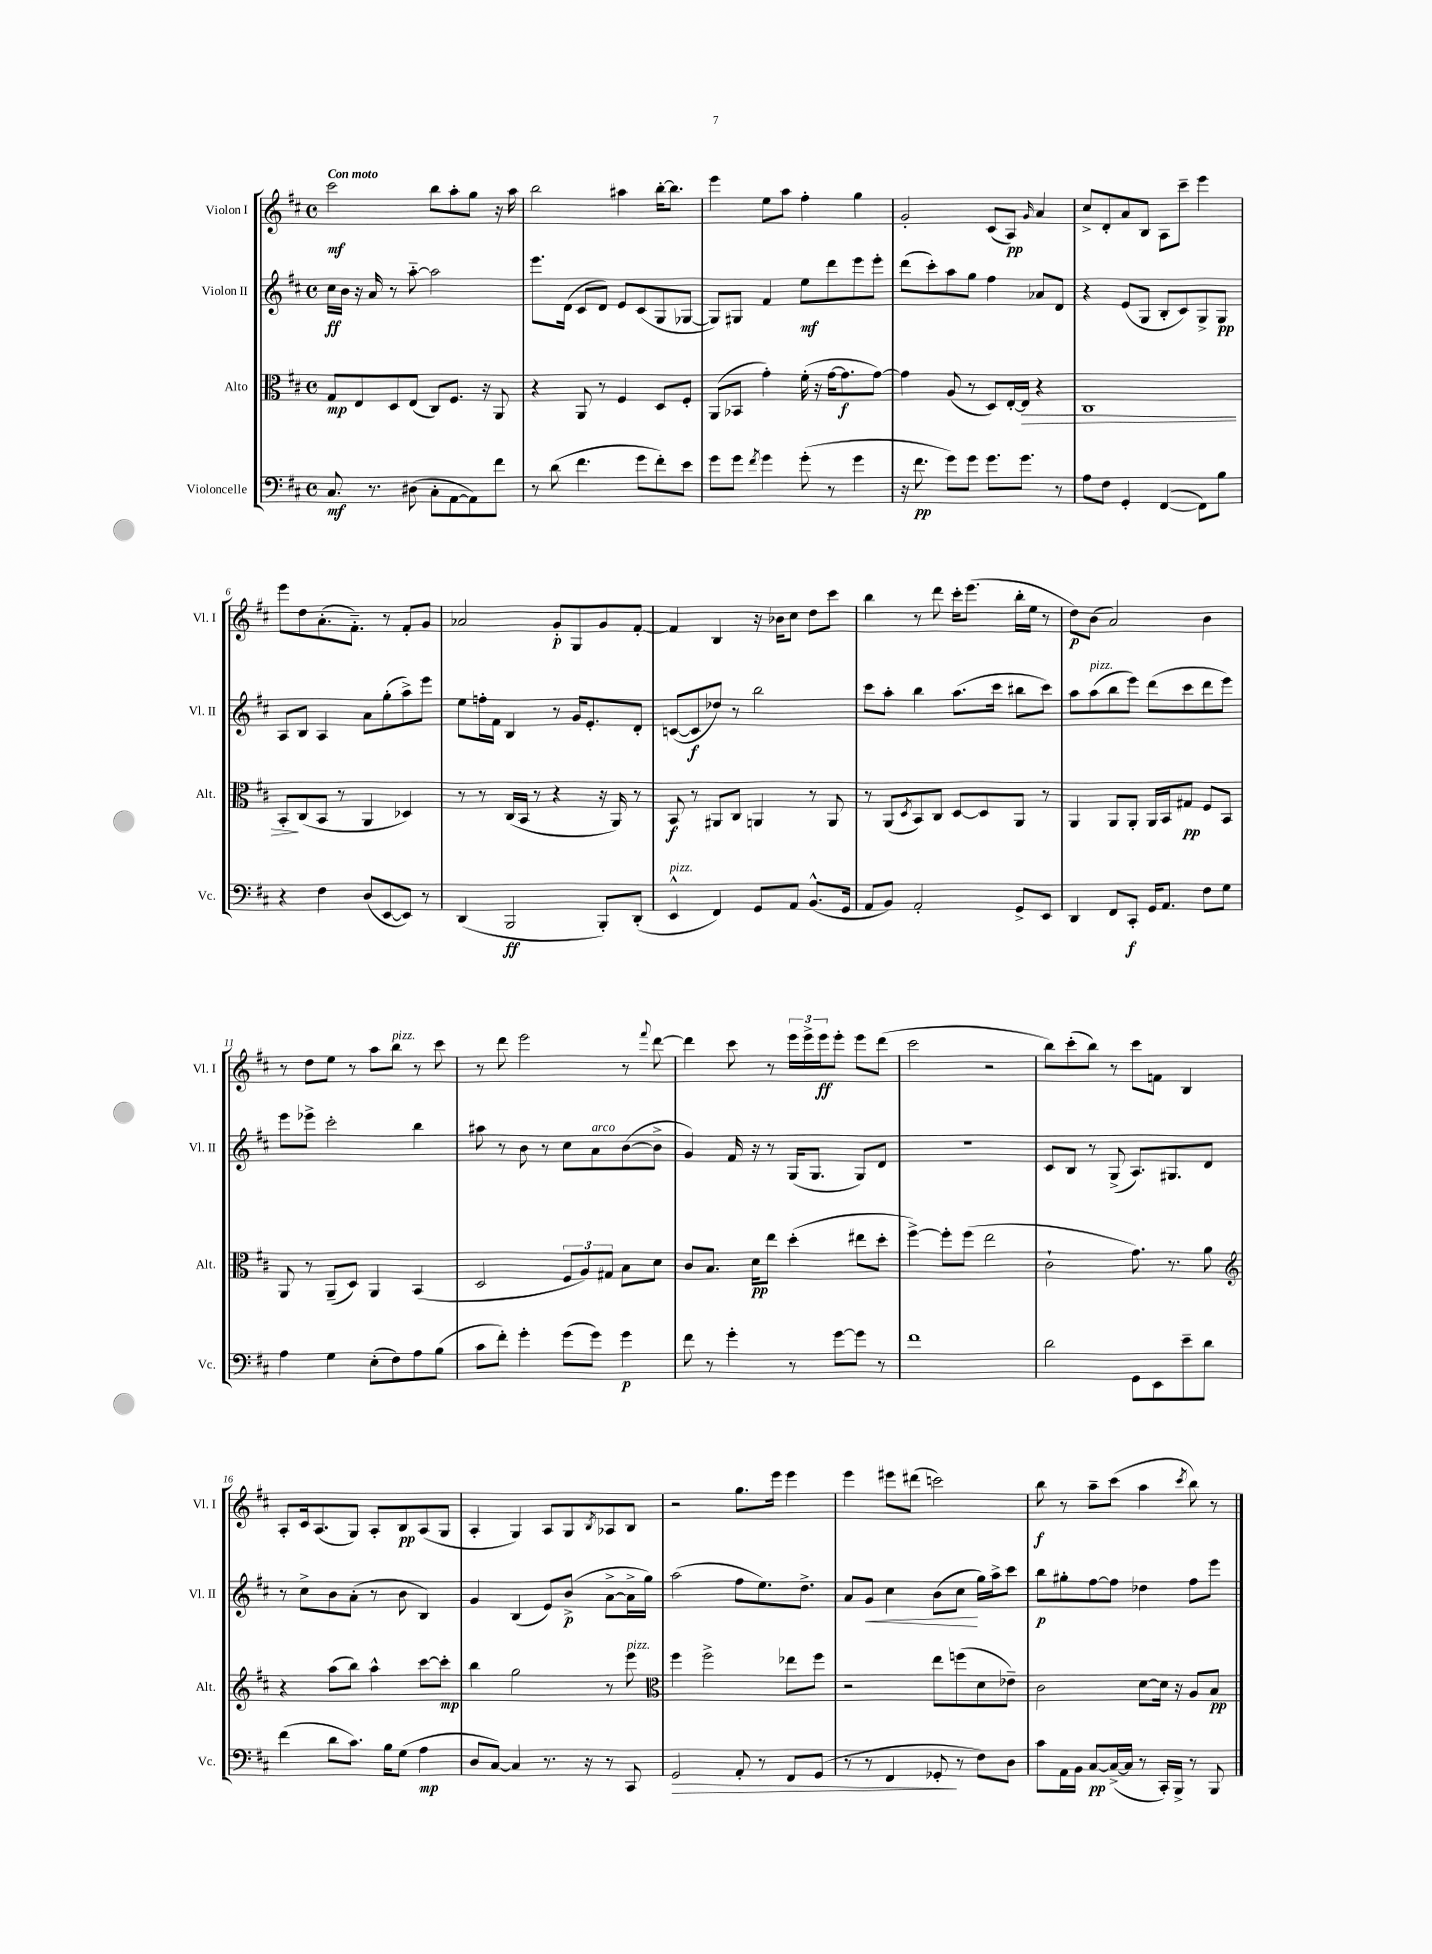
<<
\new StaffGroup <<
\new Staff = "s0" \with { instrumentName = "Violon I" shortInstrumentName = "Vl. I" } {
    \clef treble \key d \major \defaultTimeSignature \time 4/4 \tempo "Con moto"
    cis'''2\mf b''8 a''8-. g''8 r16 a''16 |
    b''2 ais''4 b''16~-. b''8. |
    e'''4 e''8 a''8 fis''4-. g''4 |
    g'2-. cis'8( a8\pp) \grace { g'16 } a'4 |
    cis''8-> d'8-. a'8 b8 a8 cis'''8-- e'''4 |
    e'''8 d''8 a'8.-.( fis'8.-_) r8 fis'8-. g'8 |
    aes'2 g'8-.\p g8 g'8 fis'8~-. |
    fis'4 b4 r16 bes'16 cis''8 d''8 cis'''8 |
    b''4 r8 d'''8 cis'''16-. e'''8.( b''16-. e''16 r8 |
    d''8\p) b'8( a'2) b'4 |
    r8 d''8 e''8 r8 a''8 b''8^\markup { \italic "pizz." } r8 cis'''8 |
    r8 d'''8 e'''2 r8 \appoggiatura { fis'''8 } d'''8~ |
    d'''4 cis'''8 r8 \tuplet 3/2 { e'''16 e'''16-> e'''16\ff } e'''8-. e'''8 d'''8( |
    cis'''2 r2 |
    b''8) cis'''8-.( b''8) r8 cis'''8 f'8 b4 |
    a8-. cis'16 a8.( g8) a8-. b8\pp a8( g8 |
    a4-. g4) a8 g8 \acciaccatura { b8 } aes8 b8 |
    r2 g''8. e'''16 e'''4 |
    e'''4 eis'''8 dis'''8( c'''2) |
    b''8\f r8 a''8-- cis'''8( a''4 \acciaccatura { cis'''8 } b''8) r8 \bar "|." |
}
\new Staff = "s1" \with { instrumentName = "Violon II" shortInstrumentName = "Vl. II" } {
    \clef treble \key d \major \defaultTimeSignature \time 4/4
    cis''16\ff b'16 r16 a'16 r8 a''8~-_ a''2 |
    e'''8. d'16( cis'8 d'8) e'8 cis'8( g8 ges8~ |
    ges8) gis8 fis'4 e''8\mf d'''8 e'''8 e'''8-. |
    d'''8( cis'''8-.) a''8 g''8 fis''4 aes'8 d'8 |
    r4 e'8( g8 b8-. cis'8) g8-> g8\pp |
    a8 b8 a4 a'8 g''8-.( a''8->) e'''8 |
    e''8 f''16-. fis'16 b4 r8 g'16 e'8.-. d'8-. |
    c'8~( c'8\f des''8) r8 b''2 |
    cis'''8 a''8-. b''4 a''8.( cis'''16 bis''8 cis'''8) |
    a''8 a''8^\markup { \italic "pizz." }( b''8 e'''8) d'''8( cis'''8 d'''8 e'''8) |
    e'''8 ees'''8-> cis'''2-. b''4 |
    ais''8 r8 b'8 r8 cis''8 a'8^\markup { \italic "arco" } b'8~( b'8-> |
    g'4) fis'16 r16 r8 g16( g8. g8) d'8 |
    R1 |
    cis'8 b8 r8 g8->( a8.) gis8. d'8 |
    r8 cis''8-> b'8 a'8-.( r8 b'8 b4) |
    g'4 b4( e'8) b'8->\p( a'8~-> a'16-> g''16) |
    a''2( fis''8 e''8.) d''8.-> |
    a'8 g'8\< cis''4 b'8( cis''8\! g''16) a''16-> cis'''8 |
    b''8\p gis''8-. fis''8~ fis''8 des''4 fis''8 e'''8 \bar "|." |
}
\new Staff = "s2" \with { instrumentName = "Alto" shortInstrumentName = "Alt." } {
    \clef alto \key d \major \defaultTimeSignature \time 4/4
    g8\mp e8 d8 e8( cis8) fis8. r16 a,8 |
    r4 a,8 r8 fis4 d8 fis8-. |
    a,8( bes,8 g'4-.) fis'16-.( r16 g'16~ g'8.\f g'8~) |
    g'4 a8( r8 d8) e16~-. e16\> r4 |
    cis1 |
    b,8-.\! cis8( b,8 r8 a,4 des4) |
    r8 r8 cis16( b,16 r8 r4 r16 a,16) r8 |
    b,8\f r8 ais,8 cis8 a,4 r8 a,8 |
    r8 a,8( \acciaccatura { d8 } b,8) cis8 d8~ d8 a,8 r8 |
    a,4 a,8 a,8-. a,16 b,16 gis8\pp fis8 b,8 |
    a,8 r8 a,8--( d8) a,4 b,4( |
    d2 \tuplet 3/2 { fis8 a8) gis8 } b8 d'8 |
    cis'8 b8. d'16\pp e''8 d''4-.( eis''8 d''8-. |
    fis''4~->) fis''8-. fis''8( e''2 |
    cis'2-! g'8.) r8. a'8 |
    \clef treble r4 a''8( b''8) a''4-^ cis'''8~ cis'''8-.\mp |
    b''4 g''2 r8 e'''8^\markup { \italic "pizz." } |
    \clef alto fis''4 fis''2-> ees''8 fis''8 |
    r2 e''8 f''8( d'8 ees'8--) |
    cis'2 d'8~ d'16 r16 a8 b8\pp \bar "|." |
}
\new Staff = "s3" \with { instrumentName = "Violoncelle" shortInstrumentName = "Vc." } {
    \clef bass \key d \major \defaultTimeSignature \time 4/4
    cis8.\mf r8. dis8( cis8-. a,8~ a,8) fis'8 |
    r8 d'8( fis'4. g'8 fis'8-.) e'8 |
    g'8 g'8 \acciaccatura { fis'8 } g'4 g'8-.( r8 g'4 |
    r16 fis'8.\pp g'8) g'8 g'8. g'8. r8 |
    a8 fis8 g,4-. fis,4~( fis,8) b8 |
    r4 fis4 d8( e,8~ e,8) r8 |
    d,4( b,,2\ff b,,8-.) d,8-.( |
    e,4-^^\markup { \italic "pizz." } fis,4) g,8 a,8 b,8.-^( g,16 |
    a,8 b,8) a,2-. g,8-> e,8 |
    d,4 fis,8 cis,8-.\f g,16 a,8. fis8 g8 |
    a4 g4 e8-.( fis8) a8 b8( |
    cis'8 fis'8-.) g'4-. g'8( g'8) g'4\p |
    fis'8 r8 g'4-. r8 g'8~ g'8 r8 |
    fis'1 |
    d'2 g,8 e,8 e'8-- d'8 |
    fis'4( d'8 cis'8.) b16 g8( a4\mp |
    d8 cis8~) cis4 r8. r16 r8 cis,8 |
    g,2\> a,8-. r8 fis,8 g,8( |
    r8 r8 fis,4 ges,8-.\! r8 fis8) d8 |
    cis'8 a,16 b,16 cis8~\pp cis16~->( cis16 r8 cis,16-.) b,,16-> r8 b,,8 \bar "|." |
}
>>
>>
